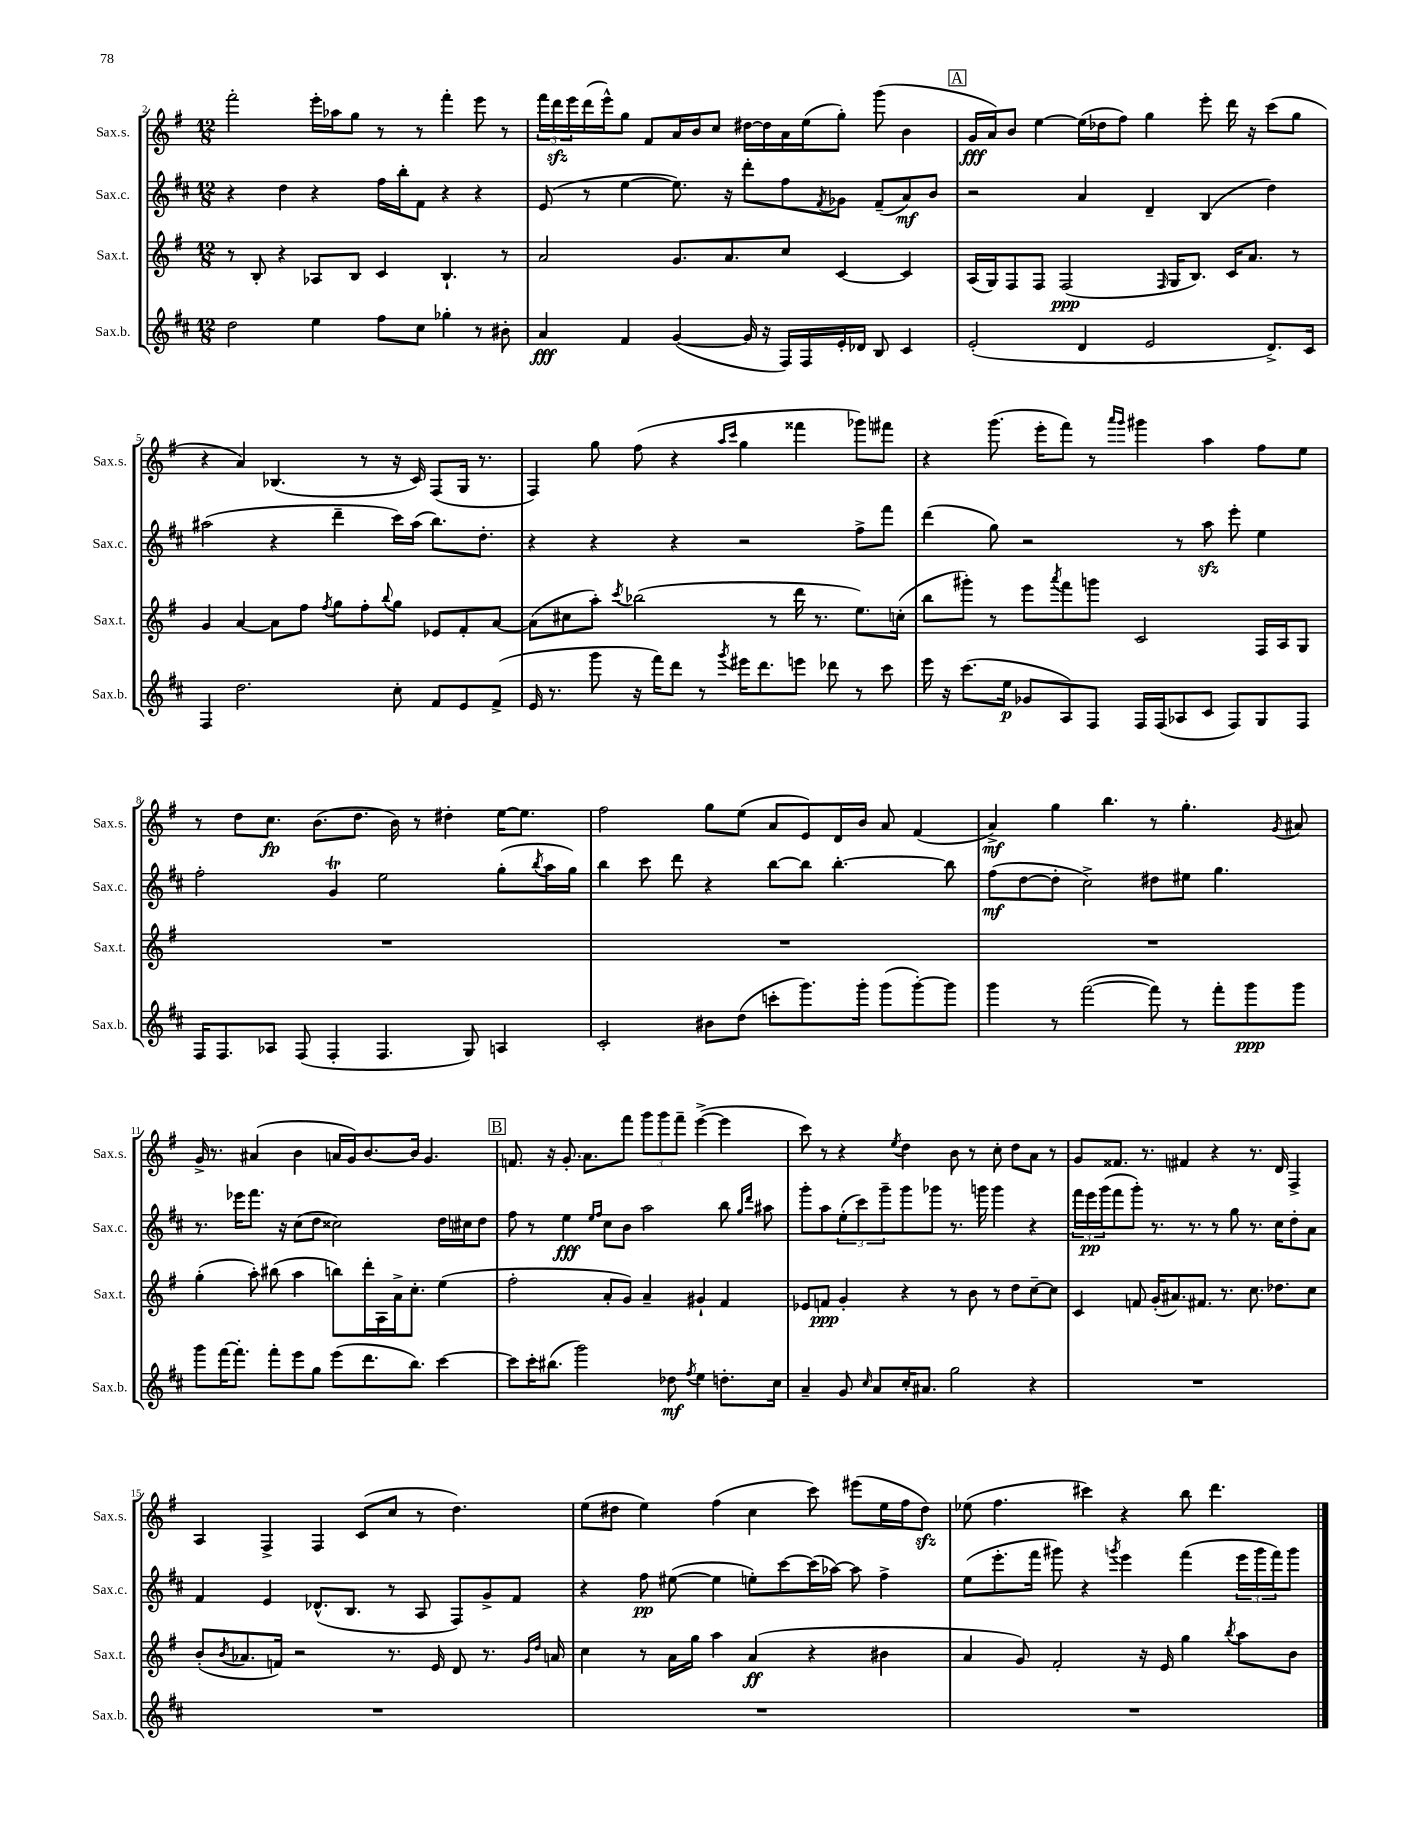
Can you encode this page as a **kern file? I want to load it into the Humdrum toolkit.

**kern	**kern	**kern	**kern
*staff4	*staff3	*staff2	*staff1
*clefG2	*clefG2	*clefG2	*clefG2
*k[f#c#]	*k[f#]	*k[f#c#]	*k[f#]
*M12/8	*M12/8	*M12/8	*M12/8
2dd	8r	4r	2fff#'
.	8B'	.	.
.	4r	4dd	.
4ee	8A-	4r	16eee'
.	.	.	16aa-
.	8B	.	8gg
8ff#	4c	16ff#	8r
.	.	16bb'	.
8cc#	.	8f#	8r
4gg-'	4.B`	4r	4fff#'
8r	.	4r	8eee
8b#'	8r	.	8r
=	=	=	=
4a	2a	(8e	24fff#
.	.	.	24ddd
.	.	.	24eee
.	.	8r	(16ddd
.	.	.	16eee^^)
4f#	.	[4ee	8gg
.	.	.	8f#
([4g	8.g	8.ee])	16a
.	.	.	16b
.	.	.	8cc
.	8.a	16r	.
16g]	.	8ddd'	[16dd#
16r	.	.	16dd#]
16F#)	8cc	8ff#	16a
16F#	.	.	(16ee
.	.	8qf#	.
16e'	[4c	8g-	8gg')
16d-	.	.	.
8B	.	(8f#~	(8ggg
4c#	4c]	8a)	4b
.	.	8b	.
=	=	=	=
(2e'	(16A	2r	16g
.	16G)	.	16a)
.	8F#	.	8b
.	8F#	.	[4ee
.	(2F#	.	.
4d	.	4a	(16ee]
.	.	.	16dd-
.	.	.	8ff#)
2e	.	4d~	4gg
.	16qqF#	.	.
.	16G	.	.
.	8.B)	.	.
.	.	(4B	8eee'
.	16c	.	16ddd
.	8.a	.	16r
8.d^)	.	4dd)	(8ccc
.	8r	.	8gg
16c#	.	.	.
=	=	=	=
4F#	4g	(2aa#	4r
2.dd	[4a	.	4a)
.	8a]	4r	(4.B-
.	8ff#	.	.
.	8qff#	.	.
.	8gg	4ddd~	.
.	8ff#'	.	8r
.	8qqbb	.	.
8cc#'	8gg	16ccc#)	16r
.	.	(16aa#	16c)
8f#	8e-	8.bb)	(8F#
8e	8f#'	.	16G
.	.	8.dd'	8.r
(8f#^	[8a	.	.
=	=	=	=
16e	(8a]	4r	4F#)
8.r	.	.	.
.	8cc#	.	.
8ggg	8aa')	4r	8gg
.	8qccc	.	.
16r	(2bb-	.	(8ff#
16fff#)	.	.	.
8ddd	.	4r	4r
8r	.	.	.
.	.	.	16qqaa
8qggg	.	.	16qqccc
16eee#	.	2r	4gg
8.ddd	.	.	.
.	8r	.	.
8eee	16ddd	.	4fff##
.	8.r	.	.
8ddd-	.	.	.
8r	8.ee)	8ff#^	8ggg-)
8ccc#	.	8fff#	8fff#
.	(16cc'	.	.
=	=	=	=
16eee	8bb	(4ddd	4r
16r	.	.	.
(8.ccc#	8ggg#')	.	.
.	8r	8gg)	(8.ggg
16ee	.	.	.
8g-	8eee	2r	.
.	.	.	16eee'
.	8qaaa	.	.
8A)	8fff#	.	8fff#)
8F#	8ggg	.	8r
.	.	.	16qqaaa
.	.	.	16qqggg
16F#	2c	.	4ggg#
(16F#	.	.	.
8A-	.	8r	.
8c#	.	8aa	4aa
8F#)	.	8eee'	.
8G	16F#	4ee	8ff#
.	16A	.	.
8F#	8G	.	8ee
=	=	=	=
16F#	1.r	2ff#'	8r
8.F#	.	.	.
.	.	.	8dd
8A-	.	.	8.cc
(8F#	.	.	.
.	.	.	(8.b
4F#'	.	4g	.
.	.	.	8.dd
4.F#	.	2ee	.
.	.	.	16b)
.	.	.	8r
.	.	.	4dd#'
8G)	.	.	.
4A	.	(8gg'	[16ee
.	.	.	8.ee]
.	.	8qbb	.
.	.	16aa	.
.	.	16gg)	.
=	=	=	=
2c#'	1.r	4bb	2ff#
.	.	8ccc#	.
.	.	8ddd	.
8b#	.	4r	8gg
(8dd	.	.	(8ee
8ccc'	.	[8bb	8a
8.ggg)	.	8bb]	8e)
.	.	[4.bb'	16d
16ggg'	.	.	16b
(8ggg	.	.	8a
[8ggg')	.	.	(4f#
8ggg]	.	8bb]	.
=	=	=	=
4ggg	1.r	(8ff#	4a^)
.	.	[8dd	.
8r	.	8dd']	4gg
([2fff#	.	2cc#^)	.
.	.	.	4.bb
8fff#])	.	8dd#	8r
8r	.	8ee#	4.gg'
8fff#'	.	4.gg	.
8ggg	.	.	.
.	.	.	8qg
8ggg	.	.	8a#
=	=	=	=
8ggg	(4gg'	8.r	16g^
.	.	.	8.r
[16fff#	.	.	.
8.fff#']	.	16eee-	.
.	8aa')	8.fff#	(4a#
8fff#'	(8bb#	.	.
.	.	16r	.
8eee	4aa	(8cc#	4b
8gg	.	8dd	.
(8eee	8bb)	2cc##)	16a
.	.	.	16g)
8.ddd	16ddd'	.	[8.b
.	16A	.	.
.	16a^	.	.
8.bb)	8.cc'	.	16b]
.	.	.	4.g
[4ccc#	(4ee	16dd	.
.	.	16cc#	.
.	.	8dd	.
=	=	=	=
8ccc#]	2ff#'	8ff#	8.f
16ccc#'	.	8r	.
(8.bb#	.	.	16r
.	.	4ee	8.g'
2ggg)	.	.	.
.	.	.	8.a
.	.	16qqee	.
.	.	16qqff#	.
.	8a'	8cc#	.
.	8g)	8b	8fff#
.	4a~	2aa	12ggg
.	.	.	12ggg
8dd-	.	.	.
.	.	.	12fff#~
8qff#	.	.	.
4ee	4g#`	.	([4eee^
8.dd'	4f#	8bb	4eee]
.	.	16qqgg	.
.	.	16qqddd	.
.	.	8aa#	.
16cc#	.	.	.
=	=	=	=
4a~	8e-	8ggg'	8ccc)
.	8f	8aa	8r
8g	4g'	(12ee'	4r
.	.	12ccc#)	.
16qqcc#	.	.	.
8a	.	.	.
.	.	12ggg~	.
.	.	.	8qee
16cc#'	4r	8ggg	4dd
8.a#	.	.	.
.	.	8ggg-	.
2gg	8r	8.r	8b
.	8b	.	8r
.	.	16ggg	.
.	8r	4ggg	8cc'
.	8dd	.	8dd
4r	[8cc~	4r	8a
.	8cc]	.	8r
=	=	=	=
1.r	4c	24fff#	8g
.	.	24eee	.
.	.	(24ggg	.
.	.	8fff#	8.f##
.	8f	8ggg')	.
.	.	.	8.r
.	(16g'	8.r	.
.	8.a#)	.	.
.	.	.	4f#
.	.	8.r	.
.	8.f#	.	.
.	.	8r	4r
.	8.r	.	.
.	.	8gg	.
.	8.cc	8.r	8.r
.	8.dd-	16cc#	16d
.	.	8dd'	4F#^
.	8cc	8a	.
=	=	=	=
1.r	(8b'	4f#	4A
.	8qb	.	.
.	8.a-	.	.
.	.	4e	4F#^
.	16f)	.	.
.	2r	.	.
.	.	(8.d-^^	4F#
.	.	8.B	.
.	.	.	(8c
.	8.r	8r	8cc
.	.	8A	8r
.	16e	.	.
.	8d	8F#)	4.dd)
.	8.r	8g^	.
.	.	8f#	.
.	16qqg	.	.
.	16qqdd	.	.
.	16a	.	.
=	=	=	=
1.r	4cc	4r	(8ee
.	.	.	8dd#
.	8r	8ff#	4ee)
.	16a	([8ee#	.
.	16gg	.	.
.	4aa	4ee#]	(4ff#
.	(4a	8ee')	4cc
.	.	[8ccc#	.
.	4r	(16ccc#]	8ccc)
.	.	[16aa-)	.
.	.	8aa-]	(8eee#
.	4b#	4ff#^	16ee
.	.	.	16ff#
.	.	.	8dd#)
=	=	=	=
1.r	4a	(8ee	(8ee-
.	.	8.eee'	4.ff#
.	8g)	.	.
.	.	16fff#	.
.	2f#'	8ggg#)	.
.	.	4r	4ccc#)
.	.	8qggg	.
.	.	4eee	4r
.	16r	.	.
.	16e	.	.
.	4gg	(4fff#	8bb
.	.	.	4.ddd
.	8qbb	.	.
.	8aa	24eee	.
.	.	24ggg	.
.	.	24fff#)	.
.	8b	8ggg	.
==	==	==	==
*-	*-	*-	*-
